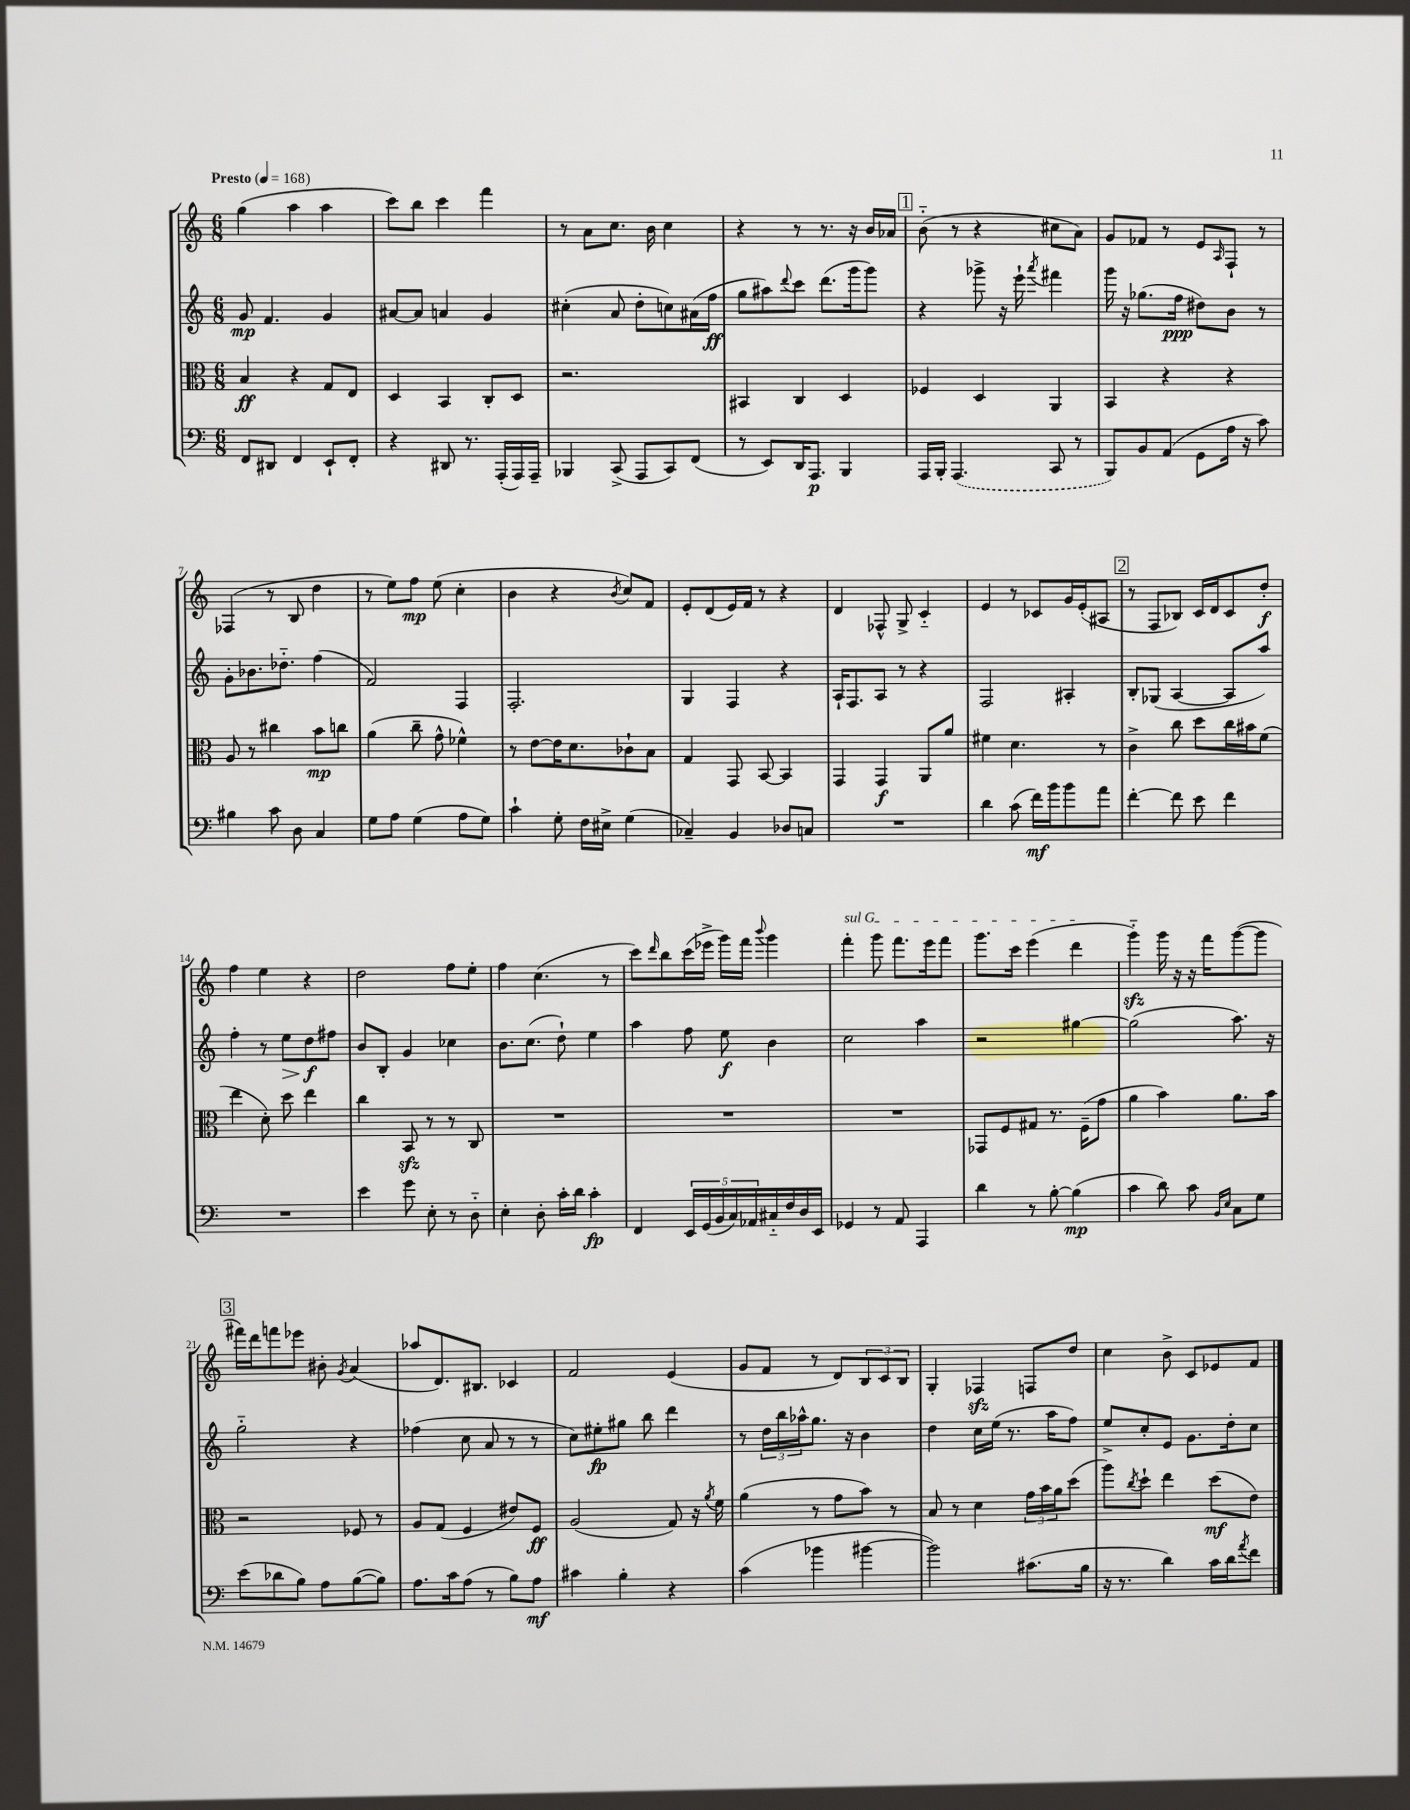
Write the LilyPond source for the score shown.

<<
\new StaffGroup <<
\new Staff = "s0" {
    \clef treble \key c \major \numericTimeSignature \time 6/8 \tempo "Presto" 4 = 168
    g''4( a''4 a''4 |
    c'''8) b''8 c'''4 f'''4 |
    r8 a'8 c''8. b'16 c''4 |
    r4 r8 r8. r16 b'16 aes'16 |
    \mark \markup { \box "1" } b'8-_( r8 r4 cis''8 a'8) |
    g'8 fes'8 r8 e'8 \grace { a16 } f8-! r8 |
    fes4( r8 b8 d''4 |
    r8 e''8) f''8\mp e''8( c''4-. |
    b'4 r4 \acciaccatura { b'8 } c''8) f'8 |
    e'8-. d'8( e'16) f'16 r8 r4 |
    d'4 fes8-^ g8-> c'4-_ |
    e'4 r8 ces'8 g'16 e'16-.( ais8 |
    \mark \markup { \box "2" } r8 f8 bes8) c'16 d'16 c'8 d''8-.\f |
    f''4 e''4 r4 |
    d''2 f''8 e''8-. |
    f''4 c''4.( r8 |
    c'''8) \grace { d'''16 } b''8 c'''16( ees'''16-> g'''16) f'''16 \appoggiatura { b'''8 } g'''4 |
    \once \override TextSpanner.bound-details.left.text = \markup { \italic "sul G" } f'''4-.\startTextSpan g'''8 f'''8. e'''16 f'''8 |
    g'''8. c'''16 e'''4( d'''4\stopTextSpan |
    g'''4-_\sfz) g'''16 r16 r16 f'''16 g'''8~( g'''8 |
    \mark \markup { \box "3" } fis'''16) d'''16 f'''8 ees'''8 bis'8-. \acciaccatura { g'8 } a'4( |
    aes''8 d'8.) bis8. ces'4 |
    f'2 e'4( |
    g'8 f'8 r8 d'8) \tuplet 3/2 { b8 c'8 b8 } |
    g4-. fes4\sfz f8 d''8 |
    c''4 b'8-> c'8 ees'8 f'8 \bar "|." |
}
\new Staff = "s1" {
    \clef treble \key c \major \numericTimeSignature \time 6/8
    g'8\mp f'4. g'4 |
    ais'8~ ais'8 a'4 g'4 |
    cis''4-.( a'8 d''8-. c''8) ais'16( f''16\ff |
    g''8 ais''8) \appoggiatura { d'''8 } c'''8 d'''8.( g'''16 g'''8) |
    \mark \markup { \box "1" } r4 ges'''8-> r16 e'''16-! \acciaccatura { a'''8 } fis'''4 |
    g'''16 r16 ges''8.( f''16\ppp dis''8) b'8 r8 |
    g'8-. bes'8. des''8.-_ f''4( |
    f'2) f4 |
    f2.-. |
    g4 f4 r4 |
    a16-! f8. a8 r8 r4 |
    f2 ais4-. |
    \mark \markup { \box "2" } b8-. ges8( a4~ a8 a''8) |
    f''4-. r8 e''8\> d''8\f\! fis''8 |
    b'8 b8-. g'4 ces''4 |
    b'8. c''8.( d''8-!) e''4 |
    a''4 f''8 e''8\f b'4 |
    c''2 a''4 |
    r2 gis''4~ |
    gis''2( a''8.) r16 |
    \mark \markup { \box "3" } g''2-_ r4 |
    fes''4( c''8 a'8 r8 r8 |
    c''8) eis''8-.\fp gis''8 b''8 d'''4 |
    r8 \tuplet 3/2 { d''16 b''16 aes''16-^ } g''8. r16 b'4 |
    d''4 c''16 e''16( r8. a''16 f''8) |
    e''8-> c''8-. e'8 g'8. d''16-. c''8 \bar "|." |
}
\new Staff = "s2" {
    \clef alto \key c \major \numericTimeSignature \time 6/8
    b4\ff r4 g8 e8 |
    d4 b,4 c8-. d8 |
    r2. |
    bis,4 c4 d4 |
    \mark \markup { \box "1" } fes4 d4 a,4 |
    b,4 r4 r4 |
    a8 r8 cis''4 b'8\mp c''8 |
    a'4( c''8-- g'8-^ fes'4-^) |
    r8 e'8~ e'16 d'8. ces'8-! b8 |
    g4 g,8 b,8~ b,4 |
    g,4 g,4\f a,8 a'8 |
    fis'4 d'4. r8 |
    \mark \markup { \box "2" } c'4-> c''8 d''8 c''16 bis'16 f'8( |
    e''4 d'8-.) d''8 e''4 |
    c''4 b,8\sfz r8 r8 c8 |
    R2. |
    R2. |
    R2. |
    ges,8 f8 gis8 r8. f16--( g'8 |
    a'4 b'4) a'8. b'16 |
    \mark \markup { \box "3" } r2 fes8 r8 |
    a8 g8( f4 eis'8) f8\ff |
    a2( g8) r16 \acciaccatura { a'8 } f'16 |
    a'4( r8 g'8 b'8) r8 |
    b8 r8 d'4 \tuplet 3/2 { g'16 b'16 a'16 } d''8( |
    a''8) \acciaccatura { c''8 } d''8-! e''4 d''8\mf( e'8) \bar "|." |
}
\new Staff = "s3" {
    \clef bass \key c \major \numericTimeSignature \time 6/8
    f,8 dis,8 f,4 e,8-! f,8-. |
    r4 dis,8 r8. a,,16-.( a,,16) a,,16-- |
    bes,,4 c,8->( a,,8 c,8) f,8( |
    r8 e,8) d,16 a,,8.\p b,,4 |
    \mark \markup { \box "1" } a,,16 b,,16-. \once \slurDashed a,,4.( c,8 r8 |
    b,,8) b,8 a,8( g,8 a16 r16 c'8) |
    bis4 c'8 d8 c4 |
    g8 a8 g4( a8 g8) |
    c'4-! g8-. f16 eis16-> g4( |
    ces4--) b,4 des8 c8 |
    R2. |
    d'4 c'8( f'16\mf) b'16 b'8 a'8 |
    \mark \markup { \box "2" } f'4~-. f'8 e'8 f'4 |
    R2. |
    e'4 g'8 e8-. r8 d8-_ |
    e4-. d8-. c'16-. d'16 c'4-.\fp |
    f,4 \tuplet 5/4 { e,16 g,16( b,16 c16) aes,16 } cis16-_ f16 d16 e,16 |
    ges,4 r8 a,8 a,,4 |
    d'4 r8 b8~-. b4\mp( |
    c'4 d'8) c'8 \grace { b,16 e16 } c8 g8 |
    \mark \markup { \box "3" } e'8( des'8 b8) a8 b8~( b8) |
    a8. c'16 a8( r8 b8) a8\mf |
    cis'4 b4-. r4 |
    c'4( bes'4 bis'4~ |
    bis'2) cis'8.( b16 |
    r16 r8. d'4) c'16 d'16 \acciaccatura { a'8 } f'8 \bar "|." |
}
>>
>>
